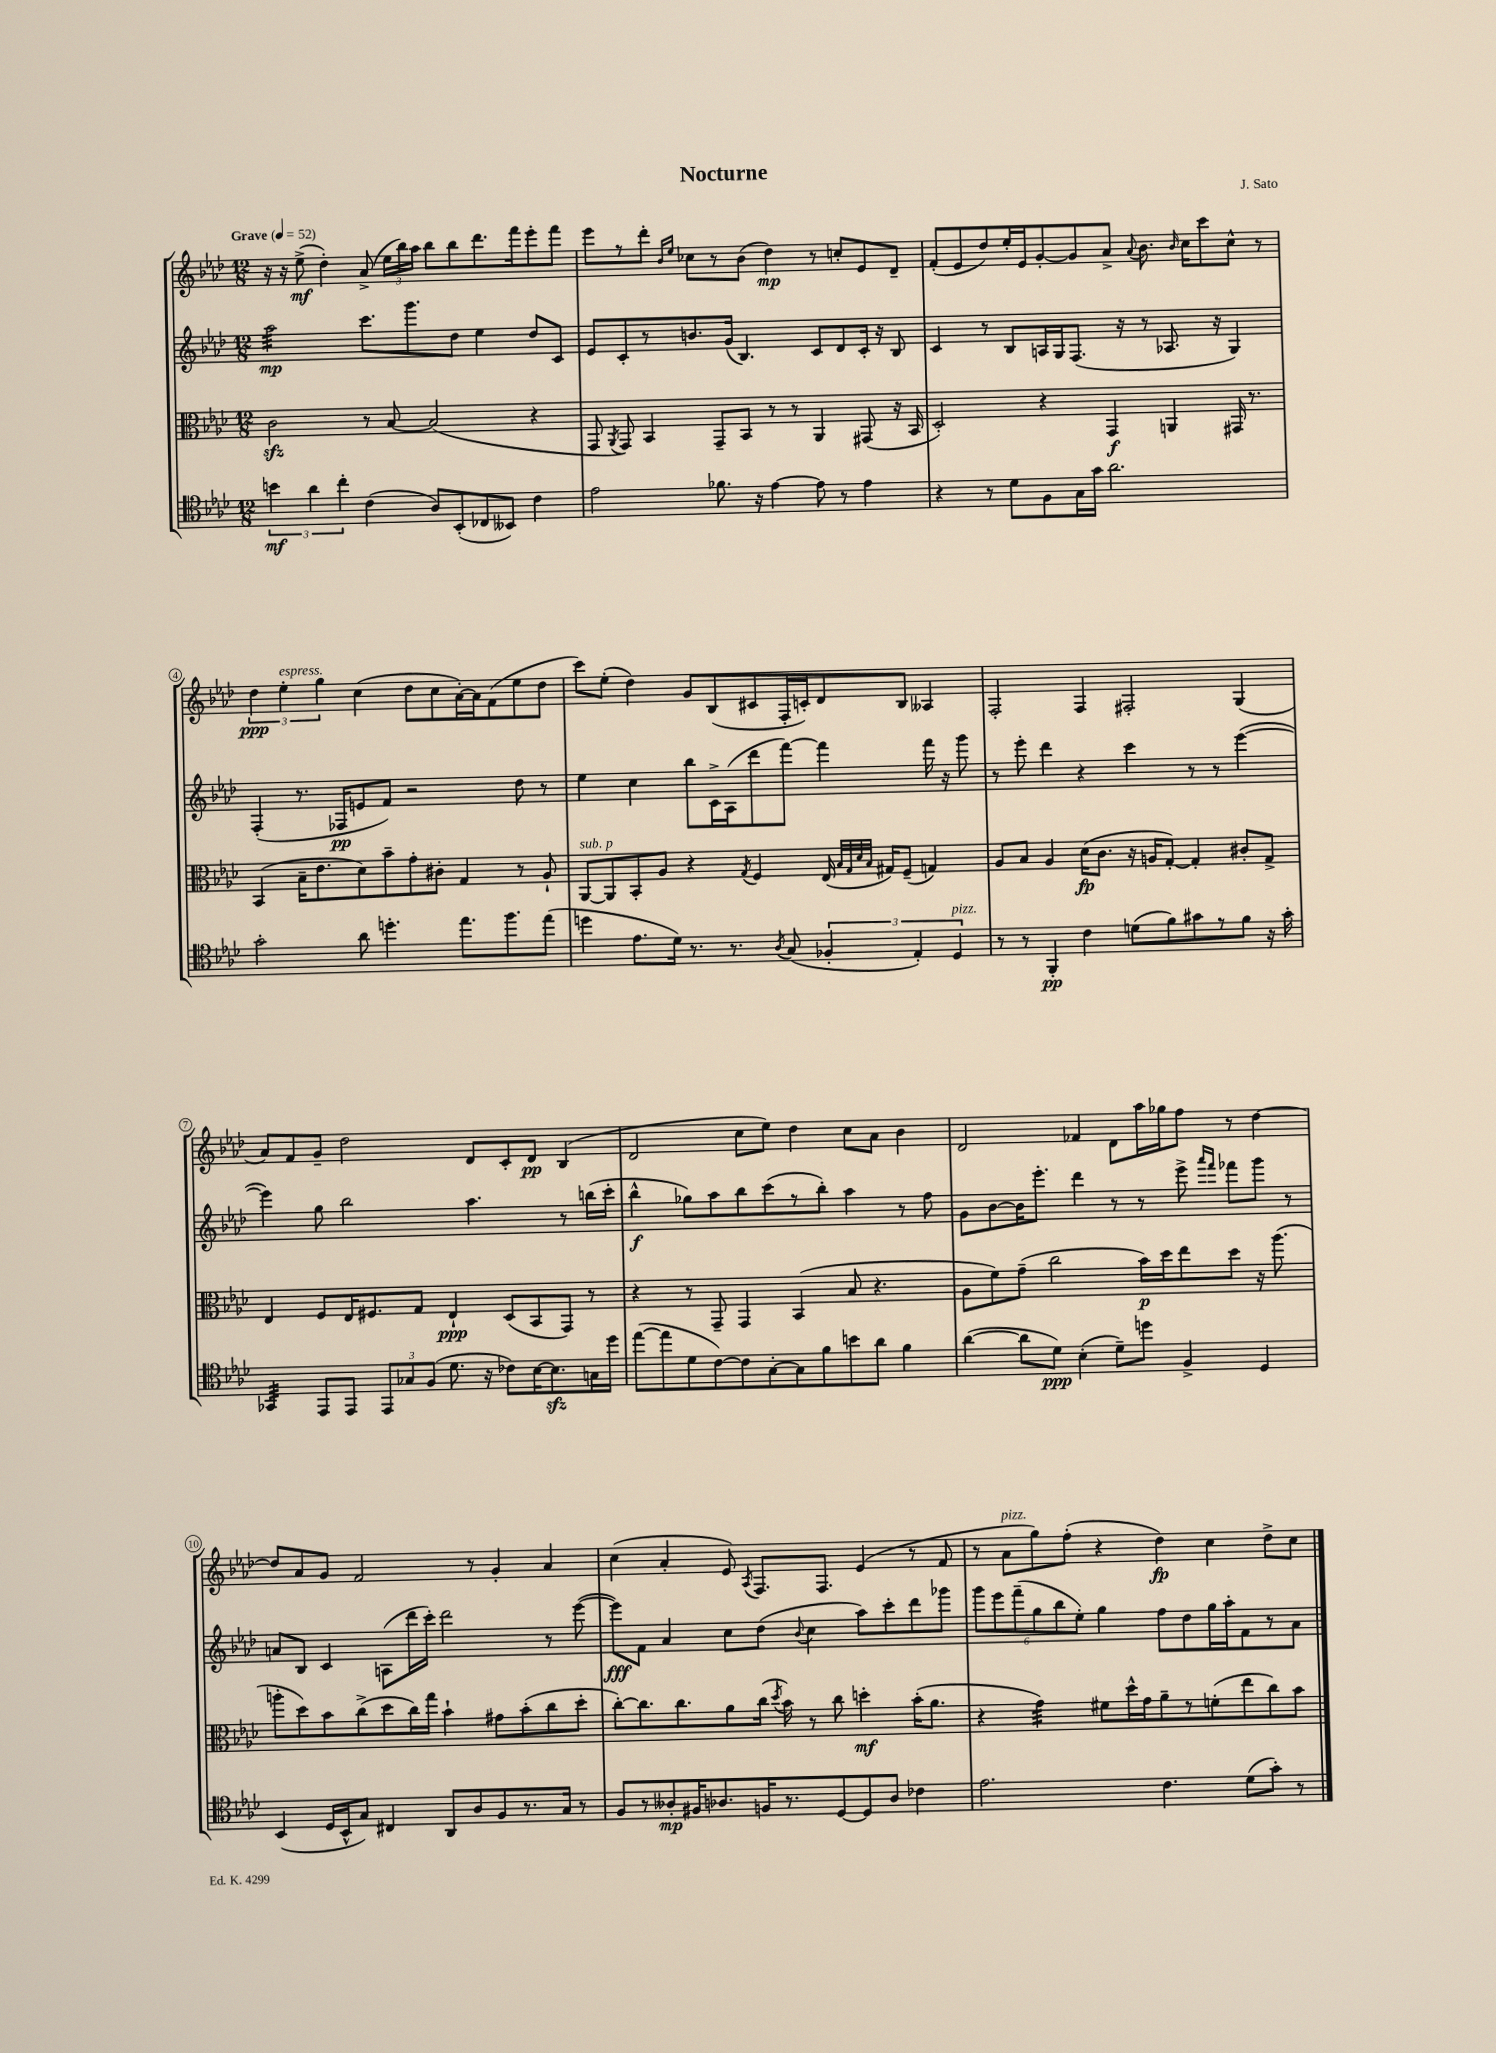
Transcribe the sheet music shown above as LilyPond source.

\header { title = "Nocturne" composer = "J. Sato" }
<<
\new StaffGroup <<
\new Staff = "s0" {
    \clef treble \key aes \major \numericTimeSignature \time 12/8 \tempo "Grave" 4 = 52
    \autoBeamOff r16 r16 ees''8->\mf( des''4-.) aes'8->( \tuplet 3/2 { ees''16[ bes''16) aes''16] } bes''8[ bes''8 des'''8. f'''16 ees'''8-. f'''8] |
    ees'''8[ r8 des'''8]-. \grace { bes'16[ ees''16] } ces''8[ r8 bes'8]( des''4\mp) r8 c''8[-. ees'8 des'8]-- |
    f'8[-.( ees'8 des''8) ees''16-. ees'16 g'8~-. g'8 aes'8]-> \appoggiatura { aes'8 } bes'8. \grace { bes'16 } c''16[ c'''8 c''8]-^ r8 |
    \tuplet 3/2 { des''4\ppp ees''4-.^\markup { \italic "espress." } g''4 } c''4( des''8[ c''8 aes'16~-.) aes'16 f'8( ees''8 des''8] |
    c'''8[) ees''8]-.( des''4) g'8[ bes8( cis'8 f16-. c'16-.) des'8 bes8] aeses4 |
    f2-. f4 fis2-. g4( |
    aes'8[) f'8 g'8]-- des''2 des'8[ c'8-. des'8]\pp bes4( |
    des'2 c''8[ ees''8]) des''4 c''8[ aes'8] bes'4 |
    des'2 fes'4 des'8[ aes''16 ges''16 f''8] r8 des''4~ |
    des''8[ aes'8 g'8] f'2 r8 g'4-. aes'4 |
    c''4( aes'4-. ees'8) \acciaccatura { aes8 } f8.[ f8.] ees'4( r8 f'8 |
    r8 aes'8[^\markup { \italic "pizz." } g''8) f''8]-.( r4 des''4\fp) c''4 des''8[-> c''8] \bar "|." |
}
\new Staff = "s1" {
    \clef treble \key aes \major \numericTimeSignature \time 12/8
    \autoBeamOff aes''2:32\mp c'''8.[ g'''8. des''8] ees''4 des''8[ c'8] |
    ees'8[ c'8-. r8 b'8. g'16]( bes4.) c'8[ des'8 c'16]-. r16 bes8 |
    c'4 r8 bes8[ a16 g16 f8.]( r16 r8 aes8. r16 g4) |
    f4-.( r8. fes16[\pp e'8 f'8]) r2 des''8 r8 |
    ees''4 c''4 bes''8[ c'16-> aes16( des'''8 f'''8]~) f'''4 f'''16 r16 g'''8 |
    r8 ees'''8-. des'''4 r4 c'''4 r8 r8 ees'''4~( |
    ees'''4) g''8 bes''2 aes''4. r8 b''16[( c'''16]-. |
    bes''4-^\f ges''8[) aes''8 bes''8 c'''8( r8 bes''8]-.) aes''4 r8 f''8 |
    g'8[ bes'8~ bes'16 ees'''8.]-. des'''4 r8 r8 ees'''8-> \grace { aes'''16[ f'''16] } fes'''8[ g'''8] r8 |
    a'8[ bes8] c'4 a8[( des'''16 c'''16]-.) des'''2 r8 ees'''8~( |
    ees'''8[\fff) f'8] aes'4 c''8[ des''8]( \appoggiatura { bes'8 } c''4 aes''8[) c'''8-. des'''8 ges'''8] |
    \tuplet 6/4 { g'''8[ ees'''8 f'''8--( g''8 bes''8 ees''8]-.) } g''4 f''8[ des''8 g''16 aes''16-. f'8 r8 aes'8] \bar "|." |
}
\new Staff = "s2" {
    \clef alto \key aes \major \numericTimeSignature \time 12/8
    \autoBeamOff c'2\sfz r8 bes8~ bes2( r4 |
    g,8 \acciaccatura { aes,8 } g,8) bes,4 g,8[-- bes,8] r8 r8 aes,4 gis,8( r16 bes,16 |
    des2-.) r4 g,4\f a,4 gis,16 r8. |
    bes,4( bes16[-- ees'8. des'8) bes'8-- g'8-. cis'8]-. g4 r8 aes8-! |
    aes,8[~^\markup { \italic "sub. p" } aes,8 bes,8-. aes8] r4 \acciaccatura { g8 } f4 ees16( \grace { bes32[ g32 des'32 bes32] } gis16[) f8]--( g4) |
    aes8[ bes8] aes4 des'16[\fp( c'8.] r16 a16[ g8]~-.) g4-. cis'8[-. g8]-> |
    ees4 f8[ ees16 fis8. g8] ees4-!\ppp des8[( bes,8 g,8]) r8 |
    r4 r8 g,8-- g,4 bes,4( bes8 r4. |
    aes8[ f'8) g'8]--( c''2 bes'16[\p) des''16 ees''8 des''8] r16 aes''8.( |
    a''8[-. des''8) bes'8 c''8->( des''8 c''16) g''16] bes'4-! gis'8[ bes'8-.( c''8 des''8]-. |
    c''8[~-.) c''8. c''8. aes'8 c''16]( \acciaccatura { des''8 } bes'16) r8 c''8 d''4-.\mf bes'16[-.( aes'8.] |
    r4 g'4:32) fis'8[ des''16-^ g'16 aes'8-- r8 f'8-.( ees''8 c''8) bes'8] \bar "|." |
}
\new Staff = "s3" {
    \clef tenor \key aes \major \numericTimeSignature \time 12/8
    \autoBeamOff \tuplet 3/2 { b'4\mf aes'4 c''4-. } c'4( aes8[) bes,8-.( ces8 beses,8]) c'4 |
    ees'2 fes'8. r16 ees'4~ ees'8 r8 ees'4 |
    r4 r8 des'8[ f8 g16 g'16] aes'2. |
    g'2-. aes'8 d''4.-. ees''8.[ f''8. ees''8]( |
    d''4 ees'8.[ des'16]) r8. r8. \acciaccatura { aes8 } g8( \tuplet 3/2 { fes4-. ees4-.) des4^\markup { \italic "pizz." } } |
    r8 r8 f,4-.\pp c'4 d'8[( f'8) gis'8 r8 f'8] r16 gis'16-. |
    ges,4:32 ees,8[ ees,8] \tuplet 3/2 { ees,8[ ges8 f8]( } des'8. r16 ces'8[) bes16~ bes8.\sfz g16 des''16] |
    ees''8[~( ees''8 des'8 c'8~) c'8 g8~-. g8 f'8 b'8 aes'8] f'4 |
    aes'4~( aes'8[ des'8]\ppp) bes4-.( des'8[--) d''8] f4-> des4 |
    bes,4( des16[ bes,16-^ g8]) cis4 aes,8[ aes8 f8 r8. g16] r8 |
    f8[ r8 aeses8-.\mp fis16 aes8. f16 r8. des8~ des8 aes8] ces'4 |
    ees'2. c'4. des'8[( g'8]-.) r8 \bar "|." |
}
>>
>>
\layout { \context { \Score \override BarNumber.stencil = #(make-stencil-circler 0.1 0.3 ly:text-interface::print) } }
